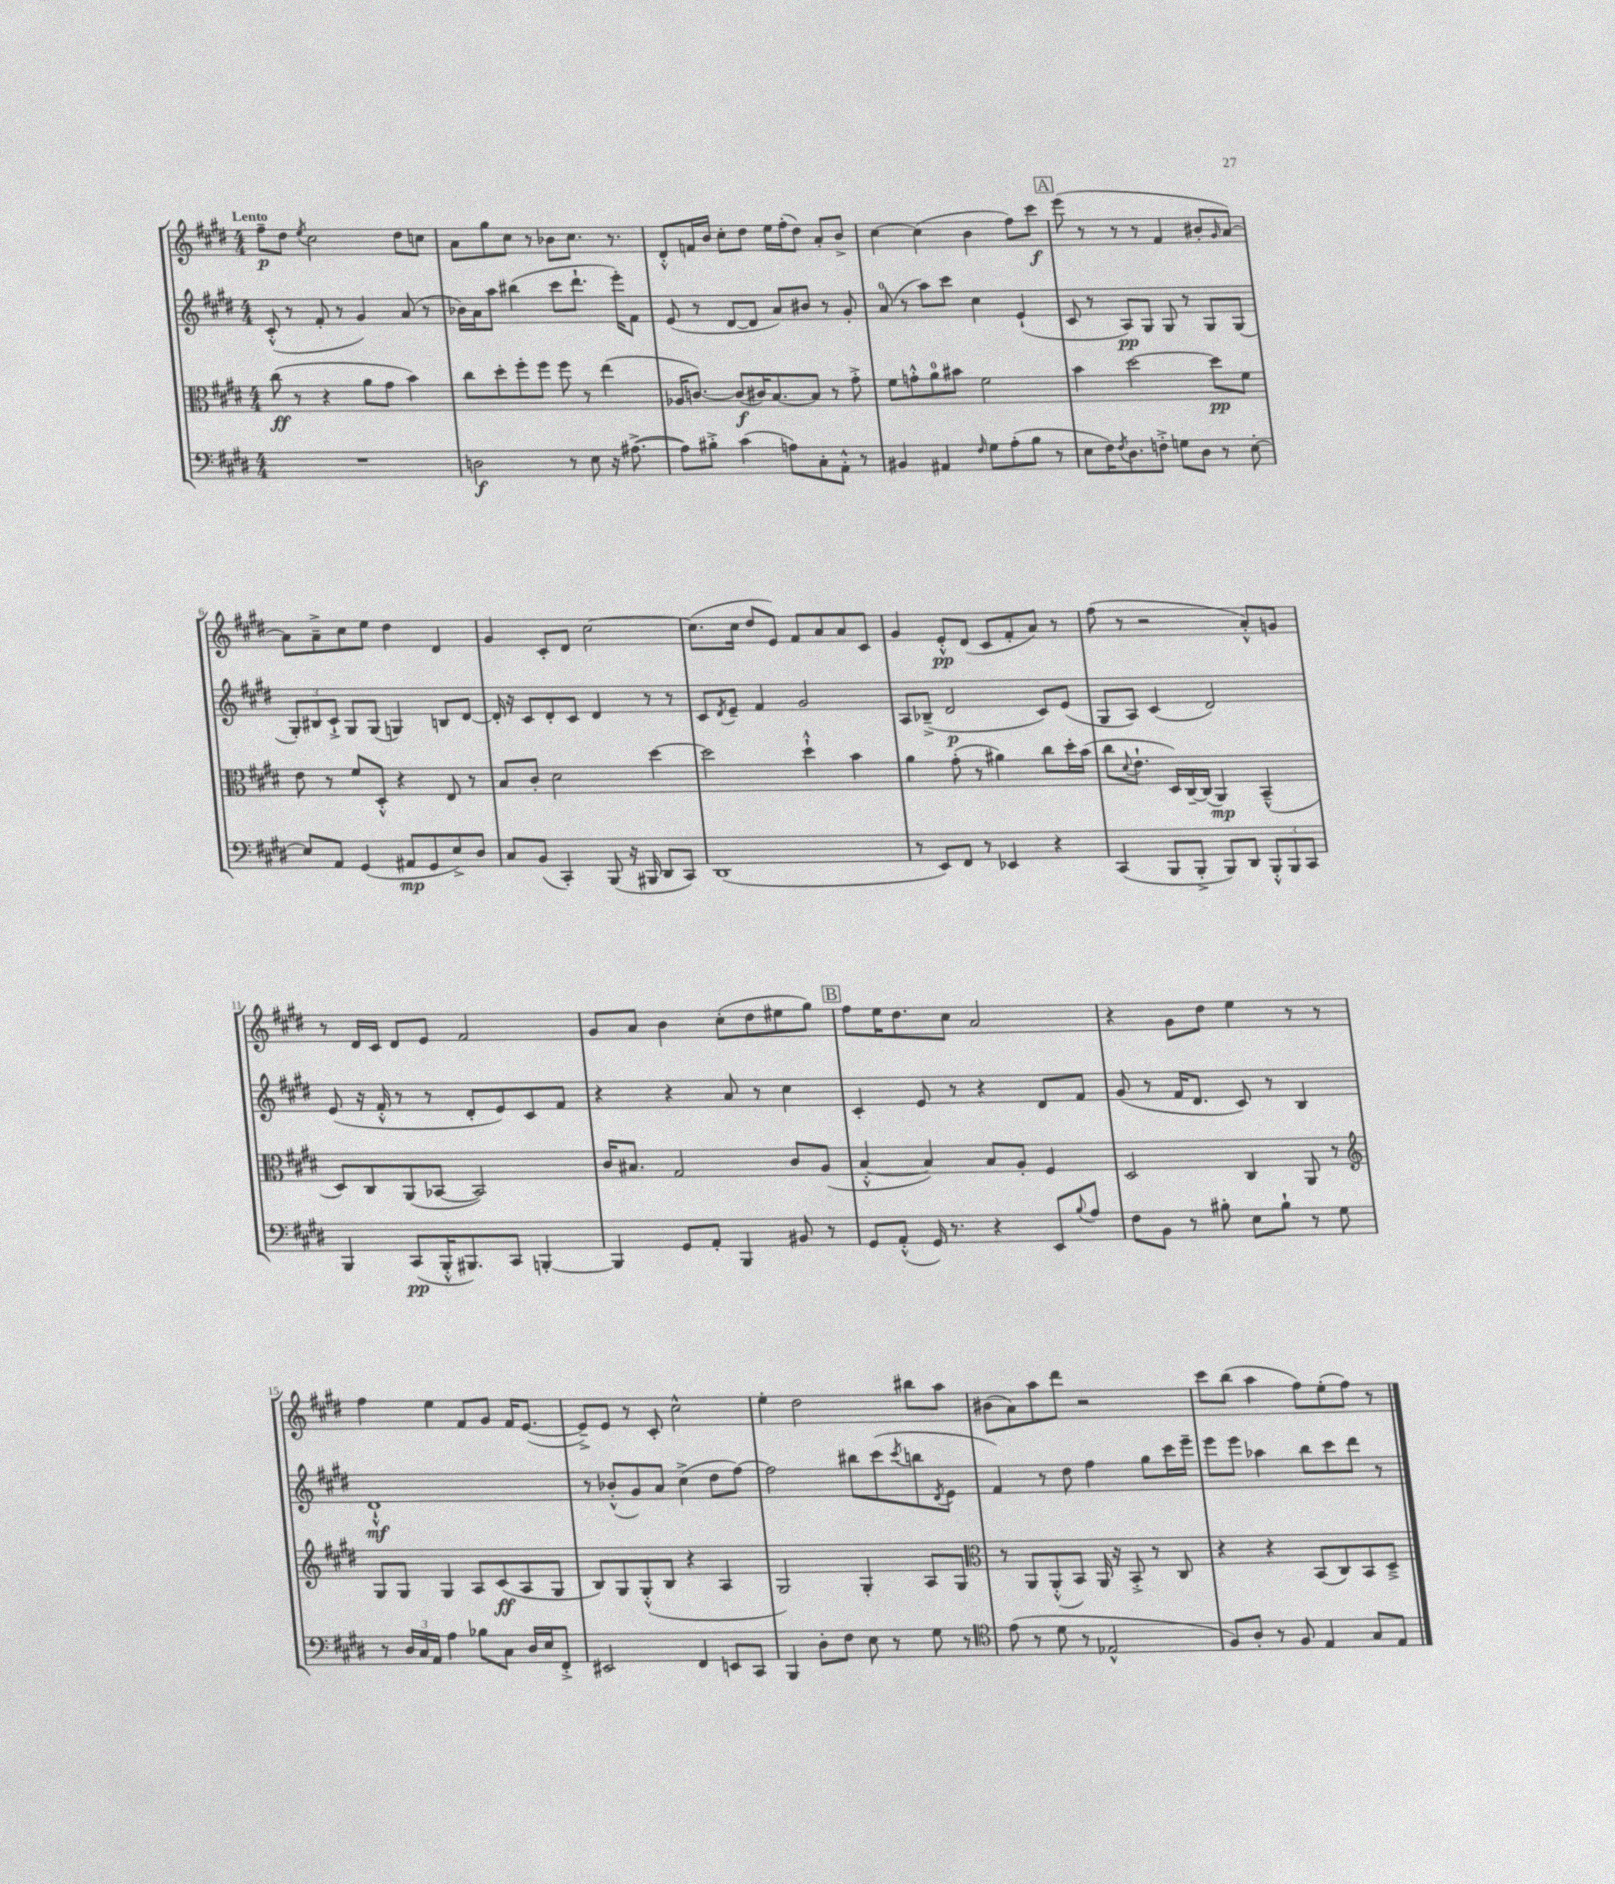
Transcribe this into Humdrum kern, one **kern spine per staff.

**kern	**kern	**kern	**kern
*staff4	*staff3	*staff2	*staff1
*clefF4	*clefC3	*clefG2	*clefG2
*k[f#c#g#d#]	*k[f#c#g#d#]	*k[f#c#g#d#]	*k[f#c#g#d#]
*M4/4	*M4/4	*M4/4	*M4/4
1r	(8cc#	(8c#'^^	8ff#~
.	8r	8r	8dd#
.	.	.	8qee
.	4r	8f#'	2cc#
.	.	8r	.
.	8a	4g#)	.
.	8g#	.	.
.	4b)	(8a	8dd#
.	.	8r	8cc
=	=	=	=
2D	8cc#	16b-)	8a
.	.	16a	.
.	8dd#'	8aa	8gg#
.	8ff#'	(4bb#	8cc#
.	8ff#	.	8r
8r	8ff#	8ccc#	8b-
8E	8r	8.ddd#`	8.cc#
16r	(4ee	.	.
([8.A#^	.	16eee')	8.r
.	.	8f#	.
=	=	=	=
8A#])	16A-	(8e	8d#'^^
.	[8.c)	.	.
8B#'^	.	8r	16f
.	.	.	16b
(4c#	(8c]	[8d#	8cc#'
.	16c#)	8d#]	8dd#
.	[8.B	.	.
8A)	.	8a)	16ee
.	.	.	(16ff#'
8C#'	8B]	8b#	8dd#)
8AA'^^	8r	8r	8a'
8r	8g#'^	8g#'	8b^
=	=	=	=
4BB#	8f#	(8a	[4cc#
.	8g'^^	8r	.
4AA#	8a	8aa)	(4cc#]
.	8b#	8ccc#	.
16qqF#	.	.	.
8G#	2f#	4cc#	4b
(8A'	.	.	.
8B	.	(4e`	8ff#)
8r	.	.	8ccc#
=	=	=	=
8E	4b	8c#	(8eee
16F#)	.	8r	8r
8qF#	.	.	.
8.D#	.	.	.
.	[2dd#	8A)	8r
8F'^	.	8G#	8r
8G	.	8G#	4f#
8D#	.	8r	.
8r	8dd#]	8G#	8b#'
.	.	.	16qqg#
[8E'	8f#	(8G#	[8a)
=	=	=	=
8E]	8e	12G#')	8a]
.	.	12B#	.
8AA	8r	.	8a~^
.	.	12c#`^	.
(4GG#	8f#	8G#	8cc#
.	8D#'^^	(8G#	8ee
8AA#	4r	4G)	4dd#
8GG#	.	.	.
8E^)	8E	8B	4d#
8D#	8r	[8d#	.
=	=	=	=
8C#	8B	16d#']	4g#
.	.	16r	.
(8BB	8c#'	8c#	.
4CC#')	2d#	8d#'	8c#'
.	.	8c#	8d#
(8BBB	.	4d#	[2cc#
16r	.	.	.
16BBB#	.	.	.
8DD#	[4dd#	8r	.
8CC#)	.	8r	.
=	=	=	=
(1DD#	2dd#]	8c#	(8.cc#]
.	.	8qd#	.
.	.	8e~	.
.	.	.	16cc#
.	.	4f#	8dd#
.	.	.	8e)
.	4dd#`^^	2g#	8f#
.	.	.	8a
.	4b	.	8a
.	.	.	8c#
=	=	=	=
8r	4a	8A	4g#
8EE)	.	(8B-~^	.
8FF#	(8g#'	2d#	8e'^^
8r	8r	.	(8d#
4EE-	4a#)	.	8c#
.	.	.	8f#'
4r	8cc#	8c#)	8a)
.	16dd#'	(8e	8r
.	(16b	.	.
=	=	=	=
(4CC#	8cc#	8G#	(8ff#
.	8qqd#	.	.
.	8.e`	8A)	8r
8BBB	.	(4c#	2r
.	16D#)	.	.
8BBB'^	[16C#~	.	.
.	(16C#]	.	.
8BBB)	4AA)	2d#)	.
8DD#	.	.	.
12BBB'^^	(4BB~^^	.	8a'^^)
12BBB	.	.	.
.	.	.	8g
12CC#	.	.	.
=	=	=	=
4BBB	8D#)	(8e	8r
.	8C#	16r	16d#
.	.	16f#'^^	16c#
(8CC#	(8AA	8r	8d#
16BBB'^^	[8BB-	8r	8e
8.BBB#)	.	.	.
.	2BB-])	8d#'	2f#
8CC#	.	8e)	.
[4BBB'	.	8c#	.
.	.	8f#	.
=	=	=	=
4BBB]	16c#	4r	8g#
.	8.B#	.	.
.	.	.	8a
8GG#	2G#	4r	4b
8AA'	.	.	.
4BBB	.	8a	(8cc#'
.	.	8r	8dd#
8BB#	8c#	4cc#	8ee#
8r	(8A	.	8gg#)
=	=	=	=
8GG#	[4B'^^	4c#'	8ff#
(8AA'^^	.	.	16ee
.	.	.	8.dd#
16GG#)	4B])	8e	.
8.r	.	.	.
.	.	8r	8cc#
4r	8B	4r	2a
.	8A'	.	.
8EE	4F#	8d#	.
8qqB	.	.	.
8A	.	8f#	.
=	=	=	=
8F#	2D#	(8g#	4r
8BB	.	8r	.
8r	.	16f#	8g#
.	.	8.d#	.
8B#'	.	.	8dd#
8E	4C#	8c#)	4ee
8B#`	.	8r	.
8r	8AA	4B	8r
8G#	8r	.	8r
=	=	=	=
*	*clefG2	*	*
8r	8G#	1d#`^^	4ff#
24D#	8G#	.	.
24C#	.	.	.
24AA	.	.	.
4A	4G#	.	4ee
8B-	8A	.	8f#
8C#	(8c#	.	8g#
16D#	8A	.	16f#
16E	.	.	([8.e
8FF#'^	8G#	.	.
=	=	=	=
2EE#	8B)	8r	8e~^])
.	8G#	(8b-'^^	8e
.	(8G#'^^	8g#)	8r
.	8B	8a	8c#'
4FF#	4r	(4cc#^	2cc#^^
8EE	4A	8dd#	.
8CC#	.	[8ff#)	.
=	=	=	=
4BBB	2G#)	2ff#]	4ee'
8D#'	.	.	2dd#
8F#	.	.	.
8E	4G#'	8bb#	.
8r	.	(8ccc#	.
.	.	8qccc#	.
8G#	8A	8bb	8bb#
.	.	8qd#	.
8r	8G#	8e	8aa
=	=	=	=
*clefC4	*clefC3	*	*
(8e	8r	4f#)	(8b#
8r	8AA	.	8a)
8d#	(8AA'^^	8r	8aa
8r	8BB)	8dd#	8ddd#
2E-^^	16AA	4ff#	2r
.	16r	.	.
.	8BB'^	.	.
.	8r	8gg#	.
.	8C#	16ccc#	.
.	.	16eee~	.
=	=	=	=
8F#)	4r	8eee	8ccc#
8A'	.	8eee	(8bb
8r	4r	4aa-	4aa
8F#	.	.	.
4E	(8BB	8bb	8ff#)
.	8C#)	8ccc#	(8ee'
8G#	8BB	8ddd#	8ff#)
8E	8D#~^	8r	8r
==	==	==	==
*-	*-	*-	*-
